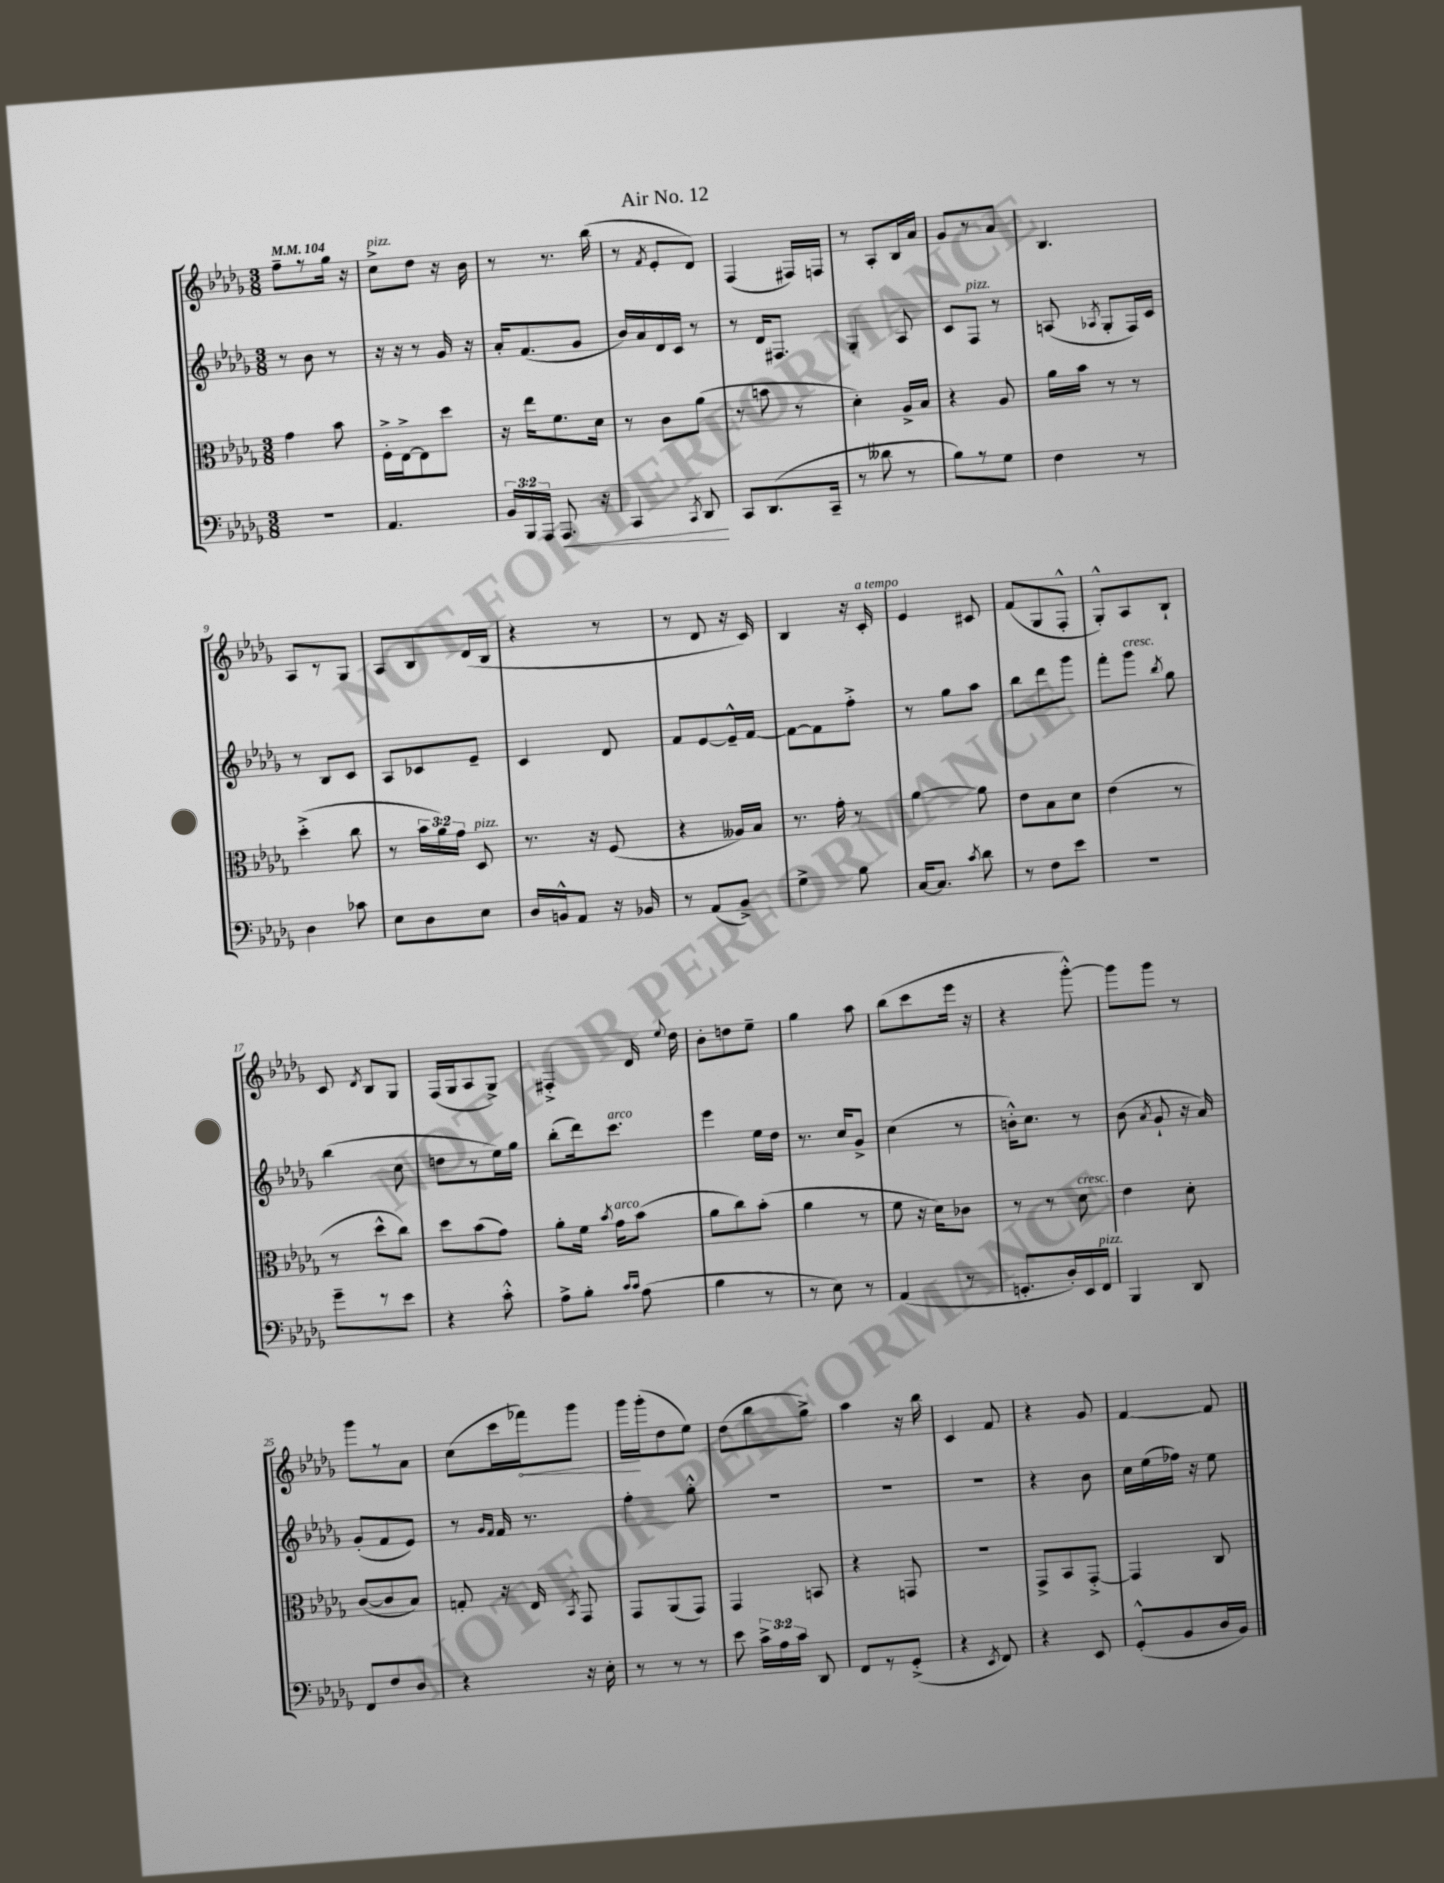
\header { title = "Air No. 12" }
<<
\new StaffGroup <<
\new Staff = "s0" {
    \clef treble \key des \major \numericTimeSignature \time 3/8 \tempo 4 = 104
    \autoBeamOff f''8[-- r8 ges''16] r16 |
    c''8[->^\markup { \italic "pizz." } des''8] r16 bes'16 |
    r8 r8. bes''16( |
    r8 \acciaccatura { f'8 } ees'8[-. des'8]) |
    f4( fis16[) f16] |
    r8 aes8[-. bes16 aes'16] |
    ges'8[ r8 aes'8] |
    bes4. |
    aes8[ r8 ges8] |
    aes8[ bes8 des'16( bes16] |
    r4 r8 |
    r8 des'8 r16 c'16) |
    bes4 r16 c'16-.^\markup { \italic "a tempo" } |
    ees'4 cis'8 |
    f'8[( ges8 f8]-.-^ |
    ges8[-.-^) aes8 bes8]-! |
    c'8 \acciaccatura { des'8 } bes8[ ges8] |
    f16[( ges16 aes8 ges8]->) |
    fis4-.-> des'16 \appoggiatura { ees''8 } des''16 |
    bes'8[-. d''8 ees''8]-- |
    ges''4 aes''8 |
    bes''8[( c'''8 ees'''16] r16 |
    r4 ges'''8~-.-^) |
    ges'''8[ ges'''8] r8 |
    ges'''8[ r8 aes'8] |
    c''8[( c'''16 \once \override Hairpin.circled-tip = ##t fes'''16\<) ges'''8] |
    ges'''16[\! ges'''16-.( des''8 ees''8]) |
    des''8[( bes''8 ges''8]->) |
    aes''4 r16 bes''16 |
    c'4 f'8 |
    r4 ges'8 |
    f'4~ f'8 \bar "|." |
}
\new Staff = "s1" {
    \clef treble \key des \major \numericTimeSignature \time 3/8
    \autoBeamOff r8 bes'8 r8 |
    r16 r16 r8 ges'16 r16 |
    aes'16[-. f'8.( ges'8] |
    bes'16[) aes'16 des'16 c'16] r8 |
    r8 des'16[ fis8.] |
    ges4-. aes8 |
    c'8[ f8]^\markup { \italic "pizz." } r8 |
    a8( \acciaccatura { aes8 } ges8[-. f16) c'16] |
    r8 bes8[ c'8] |
    aes8[ ces'8 ees'8]-- |
    c'4 des'8 |
    f'8[ ees'8~ ees'16---^ f'16]~ |
    f'8[~ f'8 f''8]-.-> |
    r8 ges''8[ aes''8] |
    bes''8[ des'''8 ges'''8] |
    f'''8[-. ges'''8]^\markup { \italic "cresc." } \acciaccatura { bes''8 } ges''8 |
    bes''4( c''8 |
    d''8[ r8 ees''16) ges''16] |
    bes''8[-.( des'''16) c'''8.]^\markup { \italic "arco" } |
    ees'''4 ees''16[ des''16] |
    r8. c''16[ ges'8]-> |
    c''4( r8 |
    b'16[-.-^) c''8.] r8 |
    bes'8( \acciaccatura { aes'8 } ges'8-! r16 aes'16) |
    ges'8[-.( f'8 ees'8]) |
    r8 \grace { ges'16[ f'16] } f'16 r8. |
    f''4-. ges''8-.-^ |
    R4. |
    R4. |
    R4. |
    r4 bes'8 |
    c''16[ ees''16( fes''16]) r16 ees''8 \bar "|." |
}
\new Staff = "s2" {
    \clef alto \key des \major \numericTimeSignature \time 3/8 \override Staff.TupletNumber.text = #tuplet-number::calc-fraction-text
    \autoBeamOff ges'4 bes'8 |
    f16[-.-> ees16~-> ees8 des''8] |
    r16 ees''16[ f'8. des'16] |
    r8 c'8[ aes'8]( |
    r8 b'8 r8 |
    des'4-.) aes16[-> bes16] |
    r4 aes8 |
    aes'16[ bes'16] r8 r8 |
    des''4-.->( c''8 |
    r8 \tuplet 3/2 { bes'16[ aes'16) ges'16] } des8^\markup { \italic "pizz." } |
    r8. r16 f8( |
    r4 aeses16[) bes16] |
    r8. ges'16-. r8 |
    aes'4~ aes'8 |
    ees'8[ bes8 des'8] |
    ees'4( r8 |
    r8 des''8[-^ c''8]) |
    des''8[ bes'8( ges'8]) |
    aes'8[-. f'16] \acciaccatura { bes'8 } ges'16[^\markup { \italic "arco" } bes'8]( |
    aes'8[ c''8) bes'8]-.( |
    aes'4 r8 |
    f'8 r16 des'16[) ces'8] |
    r8 r8 des'8^\markup { \italic "cresc." } |
    ees'4 des'8-. |
    c'8[~( c'8 bes8]) |
    g8-. r16 ees16 \acciaccatura { bes,8 } ges,8 |
    ges,8[ aes,8( ges,8]) |
    ges,4 b,8 |
    r4 g,8 |
    R4. |
    ges,8[-> bes,8 ges,8]~-.-> |
    ges,4 c8 \bar "|." |
}
\new Staff = "s3" {
    \clef bass \key des \major \numericTimeSignature \time 3/8 \override Staff.TupletNumber.text = #tuplet-number::calc-fraction-text
    \autoBeamOff R4. |
    aes,4. |
    \tuplet 3/2 { bes,16[ bes,,16 aes,,16] } aes,,8.\< r16 |
    c,4 \acciaccatura { c,8 } des,8\! |
    c,8[ des,8.( c,16]-- |
    r8 deses'8 r8 |
    bes8[) r8 ges8] |
    f4 r8 |
    des4 ces'8 |
    ees8[ des8 ees8] |
    des16[ b,16-^ aes,8] r16 bes,16 |
    r8 aes,8[( bes,8]->) |
    ges4-> bes8 |
    c16[~ c8.] \acciaccatura { c'8 } des'8 |
    r8 f8[ ees'8] |
    R4. |
    ges'8[-- r8 ees'8] |
    r4 c'8-.-^ |
    aes8[-> bes8]-. \grace { c'16[ c'16] } aes8( |
    bes4 r8 |
    r8 ees8) r8 |
    aes,4( r8 |
    g,8.[-. des16-.) ees,16 f,16]^\markup { \italic "pizz." } |
    bes,,4 des,8 |
    f,8[ f8 des8] |
    r4 r16 ees16-. |
    r8 r8 r8 |
    ees'8 \tuplet 3/2 { c'16[-> aes16 c'16] } des,8 |
    f,8[ r8 ges,8]-.->( |
    r4 \acciaccatura { ees,8 } f,8) |
    r4 ees,8 |
    ges,8[-.-^( bes,8 des16 bes,16]) \bar "|." |
}
>>
>>
